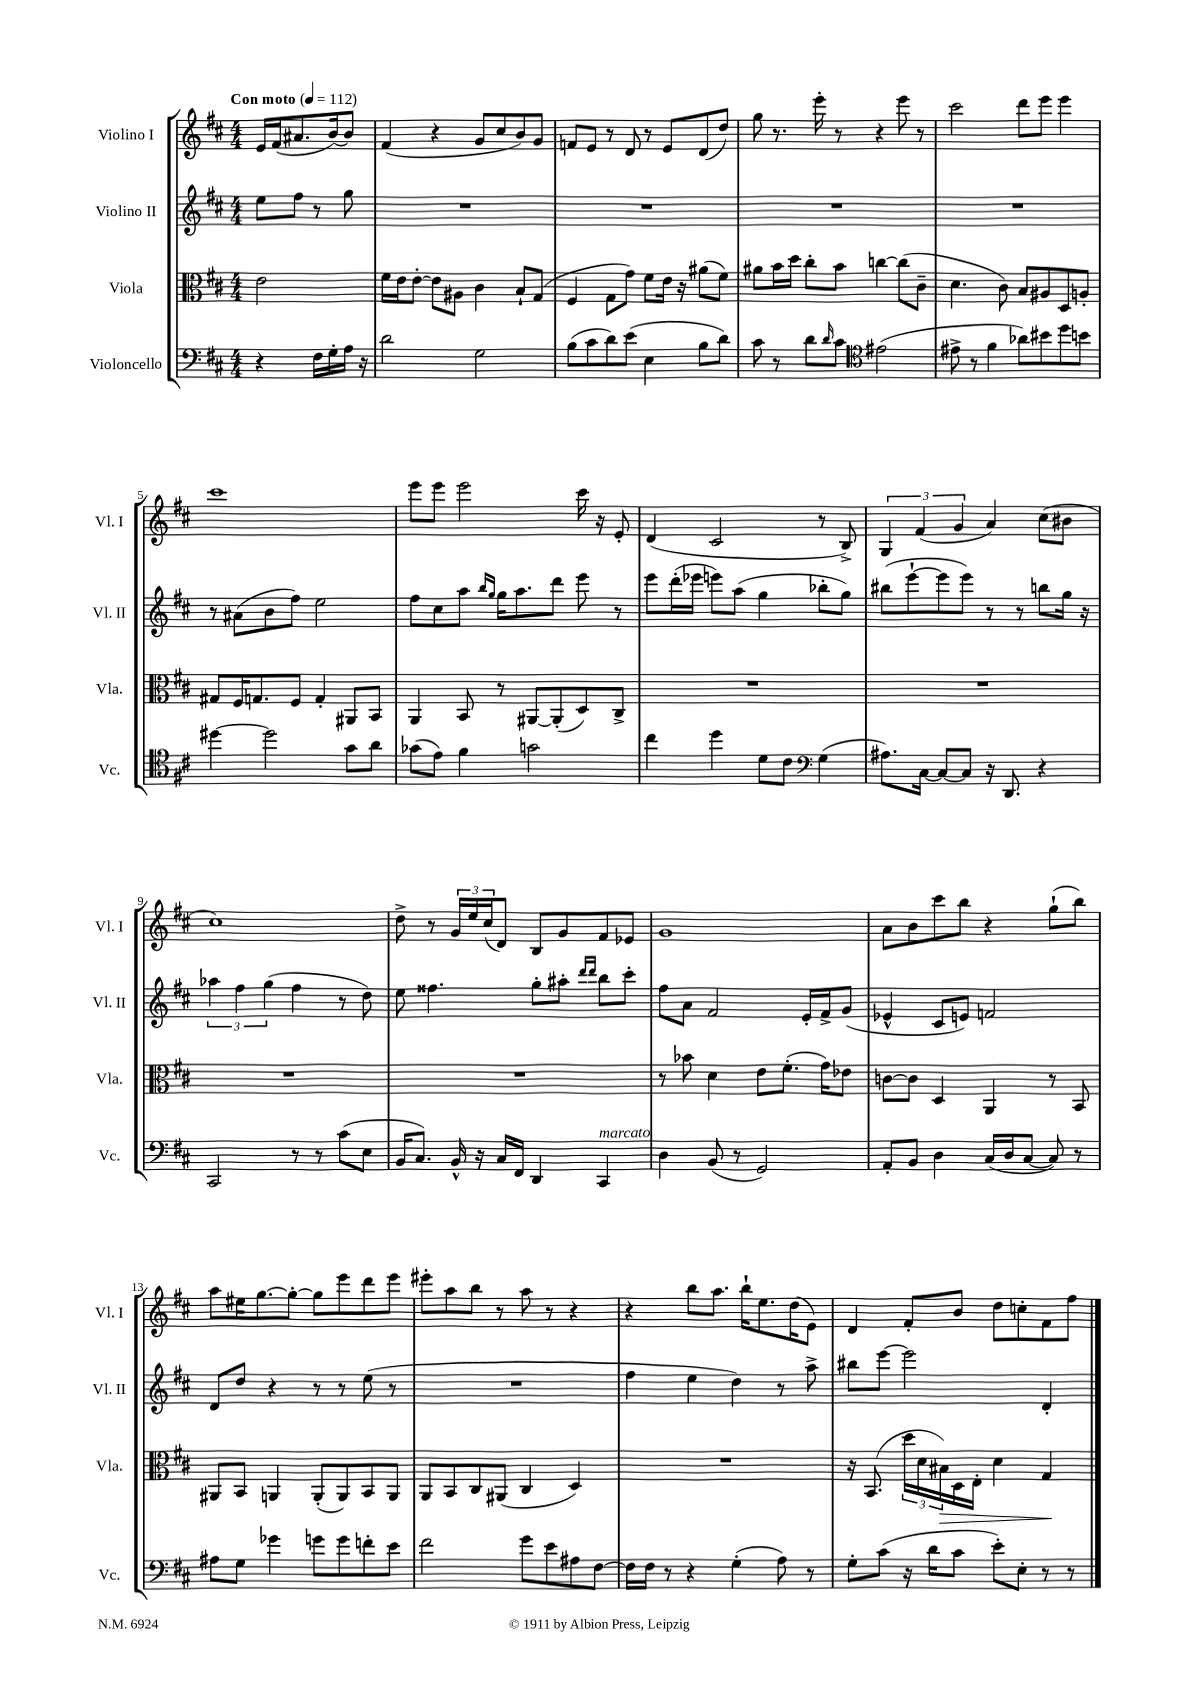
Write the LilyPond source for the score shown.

<<
\new StaffGroup <<
\new Staff = "s0" \with { instrumentName = "Violino I" shortInstrumentName = "Vl. I" } {
    \clef treble \key d \major \numericTimeSignature \time 4/4 \partial 2 \tempo "Con moto" 4 = 112
    e'16 fis'16( ais'8. b'16~) b'8 |
    fis'4( r4 g'8 cis''8 b'8) g'8 |
    f'8 e'8 r8 d'8 r8 e'8 d'8( d''8) |
    g''8 r8. e'''16-. r8 r4 e'''8 r8 |
    cis'''2 d'''8 e'''8 e'''4 |
    cis'''1 |
    e'''8 e'''8 e'''2 cis'''16 r16 e'8-. |
    d'4( cis'2 r8 b8->) |
    \tuplet 3/2 { g4 fis'4( g'4 } a'4) cis''8( bis'8 |
    cis''1) |
    d''8-> r8 \tuplet 3/2 { g'16 e''16 cis''16( } d'8) b8 g'8 fis'8 ees'8 |
    g'1 |
    a'8 b'8 cis'''8 b''8 r4 g''8-!( b''8) |
    a''8 eis''16 g''8.~ g''8~-. g''8 e'''8 d'''8 e'''8 |
    eis'''8-. a''8 b''8 r8 a''8 r8 r4 |
    r4 b''8 a''8. b''16-! e''8. d''16( e'8) |
    d'4 fis'8-. b'8 d''8 c''8-. fis'8 fis''8 \bar "|." |
}
\new Staff = "s1" \with { instrumentName = "Violino II" shortInstrumentName = "Vl. II" } {
    \clef treble \key d \major \numericTimeSignature \time 4/4 \partial 2
    e''8 fis''8 r8 g''8 |
    R1 |
    R1 |
    R1 |
    R1 |
    r8 ais'8( b'8 fis''8) e''2 |
    fis''8 cis''8 a''8 \grace { b''16 g''16 } g''16 a''8. d'''8 e'''8 r8 |
    e'''8 d'''16-.( ees'''16 e'''8) a''8( g''4 bes''8-. g''8) |
    bis''8( e'''8~-! e'''8 e'''8) r8 r8 b''8 g''16 r16 |
    \tuplet 3/2 { aes''4 fis''4 g''4( } fis''4 r8 d''8) |
    e''8 fisis''4. g''8-. ais''8-. \grace { d'''16 d'''16 } b''8 cis'''8-. |
    fis''8 a'8 fis'2 e'16-. fis'16-> g'8( |
    ees'4-^ cis'8 e'8) f'2 |
    d'8 d''8 r4 r8 r8 e''8( r8 |
    R1 |
    fis''4 e''4 d''4) r8 a''8-> |
    bis''8 e'''8~ e'''2 d'4-. \bar "|." |
}
\new Staff = "s2" \with { instrumentName = "Viola" shortInstrumentName = "Vla." } {
    \clef alto \key d \major \numericTimeSignature \time 4/4 \partial 2
    e'2 |
    fis'16 e'16 e'8~-. e'8 ais8 cis'4 b8-! g8( |
    fis4 g8 g'8) fis'8 e'16 r16 ais'8( fis'8) |
    ais'8 b'16 d''16 cis''8-. b'8 c''4~ c''8( cis'8-- |
    d'4. cis'8) b8 ais8 d8 a8-. |
    gis8 fis16 g8. fis8 g4-. ais,8 b,8 |
    a,4 b,8 r8 ais,8~ ais,8-.( d8) cis8-> |
    R1 |
    R1 |
    R1 |
    R1 |
    r8 bes'8 d'4 e'8 fis'8.-.( g'16) ees'8 |
    c'8~ c'8 d4 a,4 r8 b,8 |
    ais,8 b,8 a,4 a,8-.( a,8) b,8 a,8 |
    a,8 b,8 cis8 ais,8( cis4 d4) |
    R1 |
    r16 b,8.( \tuplet 3/2 { d''16 d'16 bis16\>) } d16 e16-. d'4 g4\! \bar "|." |
}
\new Staff = "s3" \with { instrumentName = "Violoncello" shortInstrumentName = "Vc." } {
    \clef bass \key d \major \numericTimeSignature \time 4/4 \partial 2
    r4 fis16 g16-. a16 r16 |
    d'2 g2 |
    b8( cis'8 d'8) e'8( e4 b8 d'8) |
    cis'8 r8 d'8 \grace { d'16 } cis'8 \clef tenor eis'2( |
    eis'8-> r8 fis'4 aes'8) bis'8 d''8 b'8 |
    dis''4~ dis''2 g'8 a'8 |
    ges'8( e'8) fis'4 g'2 |
    cis''4 d''4 d'8 cis'8 \clef bass g4( |
    ais8.) cis16~ cis8~ cis8 r16 d,8. r4 |
    cis,2 r8 r8 cis'8( e8 |
    b,16 cis8.) b,16-^ r16 cis16 fis,16 d,4 cis,4^\markup { \italic "marcato" } |
    d4 b,8( r8 g,2) |
    a,8-. b,8 d4 cis16( d16 cis8~ cis8) r8 |
    ais8 g8 ges'4 g'8 g'8 f'8-. e'8 |
    fis'2 g'8 e'8 ais8 fis8~ |
    fis16 fis16 r8 r4 g4-.( a8) r8 |
    g8-. cis'8( r16 d'16 cis'8 e'8-.) e8-. r8 r8 \bar "|." |
}
>>
>>
